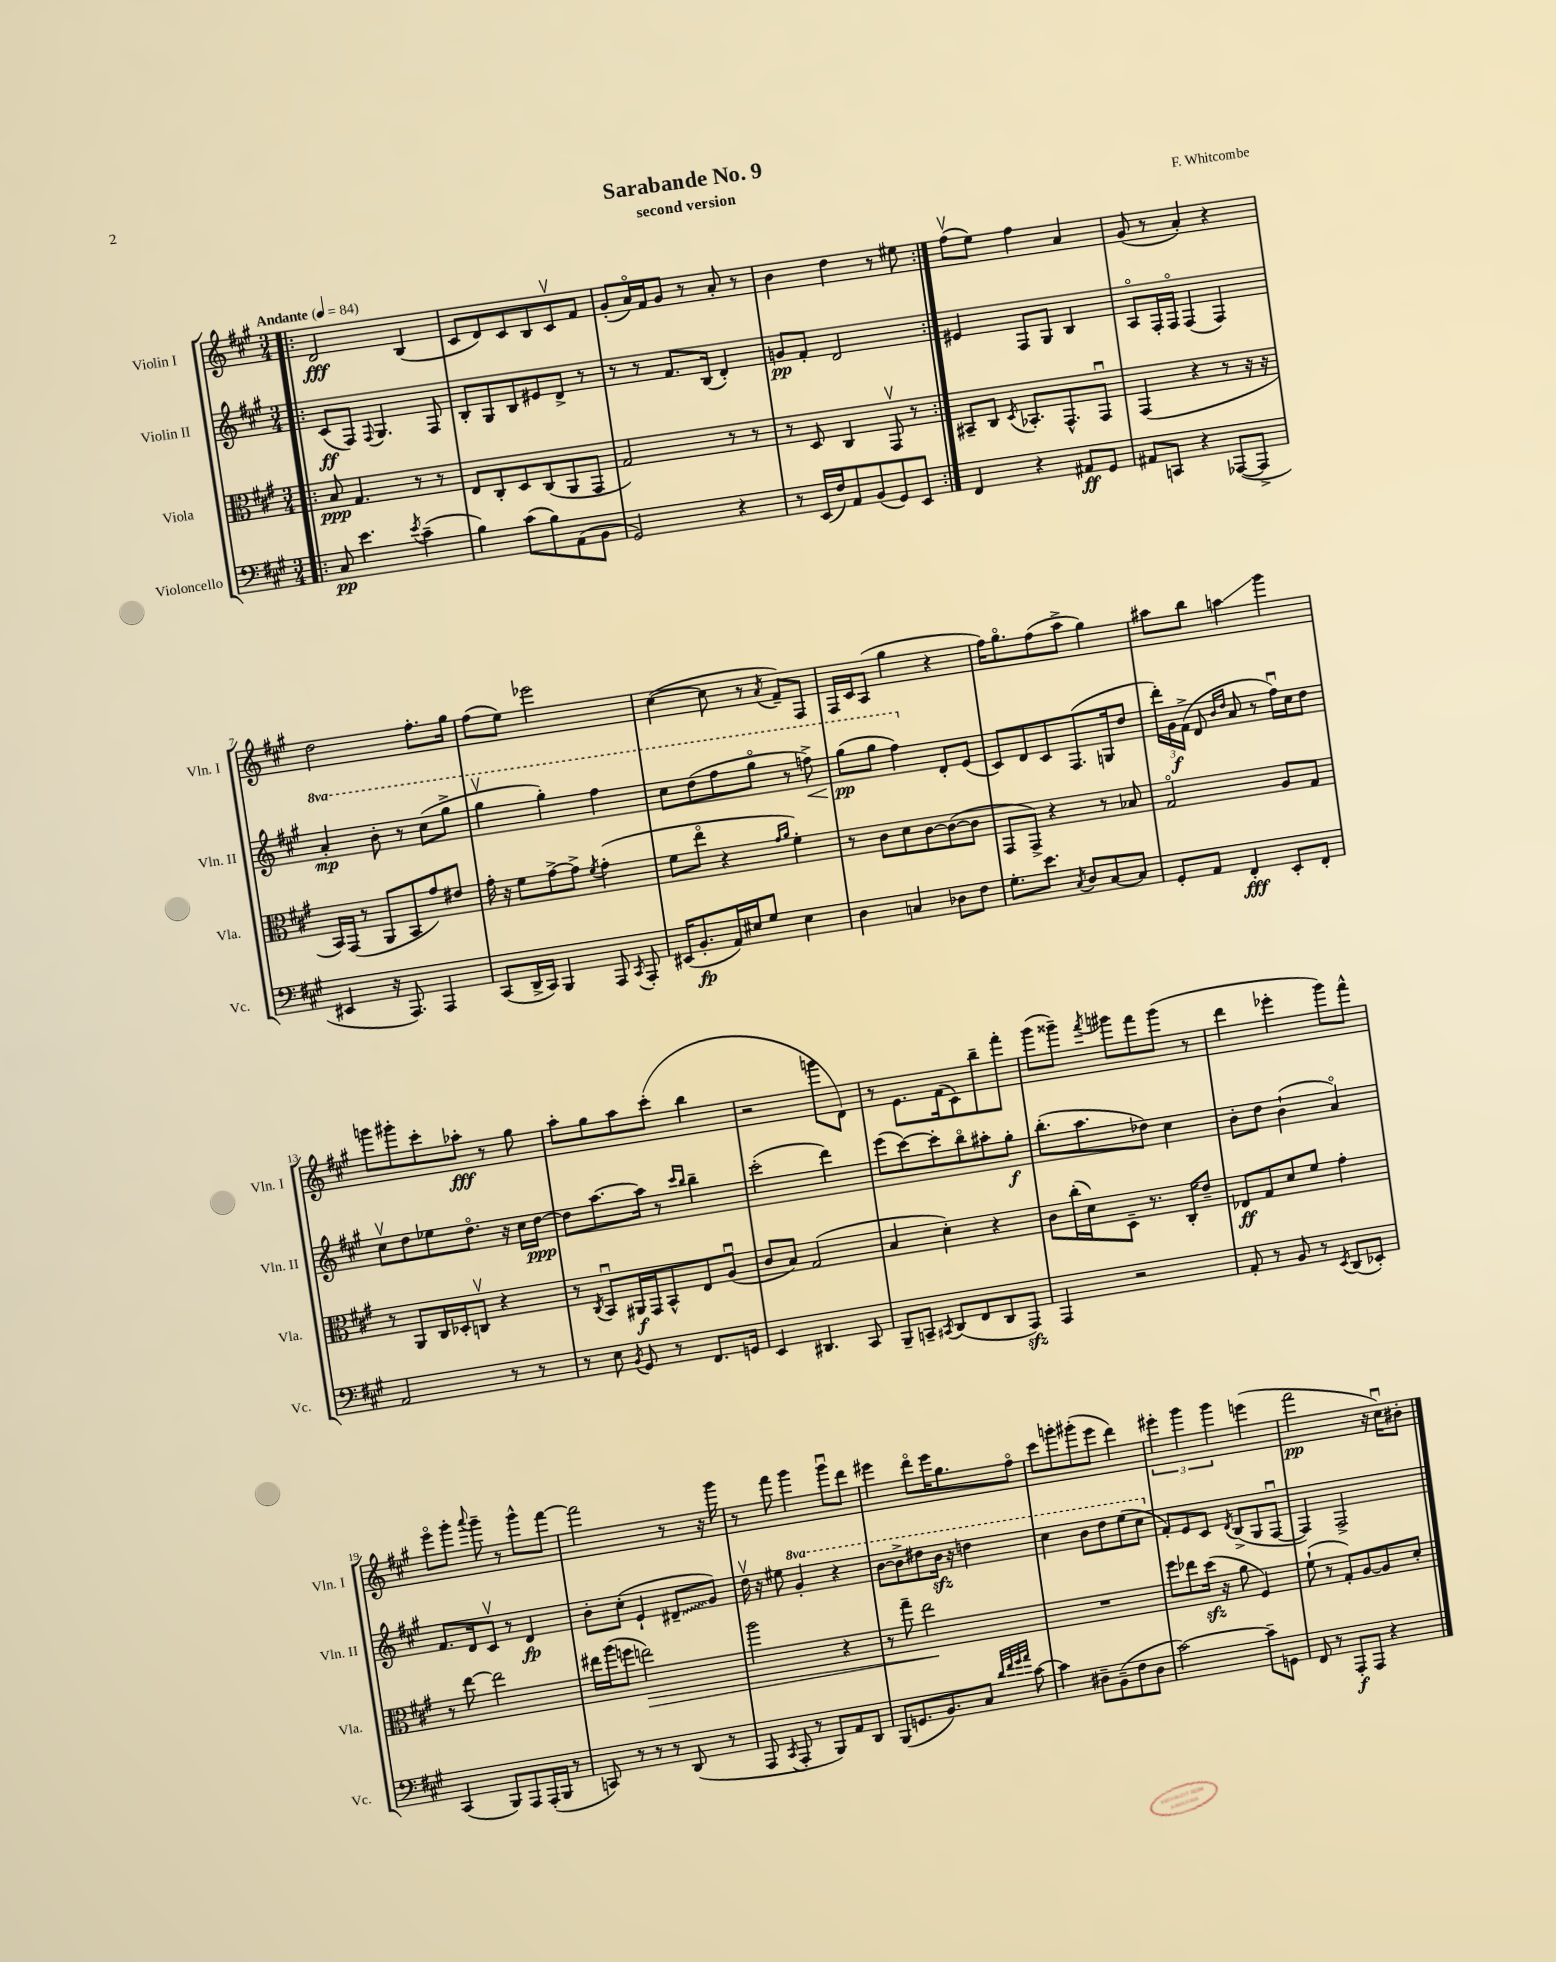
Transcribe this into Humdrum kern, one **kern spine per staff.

**kern	**kern	**kern	**kern
*staff4	*staff3	*staff2	*staff1
*clefF4	*clefC3	*clefG2	*clefG2
*k[f#c#g#]	*k[f#c#g#]	*k[f#c#g#]	*k[f#c#g#]
*M3/4	*M3/4	*M3/4	*M3/4
*MM84	*MM84	*MM84	*MM84
=!|:	=!|:	=!|:	=!|:
8C#	8B	(8c#	2d
4.e	4.G#	8F#)	.
.	.	8qqF#	.
.	.	4.G#	.
8qe	.	.	.
(4c#~	8r	.	(4B
.	8r	8F#	.
=	=	=	=
4B)	8E	8B'	8c#
.	8C#'	8G#	8d)
(8c#	8D	8B	8c#
8B)	(8C#	8e#	8B
(8AA	8AA	8d^	8c#v
8BB	8GG#	8r	8f#
=	=	=	=
2GG#)	2G#)	8r	(8g#'
.	.	8r	16ao)
.	.	.	16f#
.	.	8.f#	8g#
.	.	.	8r
.	.	(16B	.
4r	8r	4d')	8a'
.	8r	.	8r
=	=	=	=
8r	8r	8g	4b
(16EE	8D	8f#'	.
16F#)	.	.	.
8AA	4C#	2d	4dd
(8BB	.	.	.
8GG#)	8GG#v	.	8r
8EE	8r	.	8ee#
=:|!	=:|!	=:|!	=:|!
4FF#	8BB#~	4e#	(8ff#v
.	8C#	.	8ee)
.	8qD	.	.
4r	8.BB-'	8F#	4ff#
.	.	8G#	.
.	8.GG#^^	.	.
8AA#	.	4B	4a
8GG#	8GG#u	.	.
=	=	=	=
8AA#	(4GG#	8Ao	(8g#
8CC	.	16F#'	8r
.	.	16F#o	.
4r	4r	(4F#	4a')
([8AAA-	8r	4F#)	4r
8AAA-^]	16r	.	.
.	16r	.	.
=	=	=	=
4EE#	16BB)	4aa'	2dd
.	(16GG#	.	.
.	8r	.	.
16r	8AA	8bb'	.
8.AAA)	.	.	.
.	8BB	8r	.
4AAA	8g#)	(8ccc#	8.ff#'
.	8e#	8ggg#^	.
.	.	.	16gg#
=	=	=	=
(8CC#	16g#'	4ggg#v	(8ff#
.	16r	.	.
16DD^	8f#	.	8ee)
16CC#)	.	.	.
4BBB	[8g#^	4ggg#')	2eee-
.	8g#^]	.	.
.	8qf#	.	.
8AAA	(4g#'	4fff#	.
8qCC#	.	.	.
8AAA'	.	.	.
=	=	=	=
(16EE#	8f#	8ccc#	([4cc#
8.BB'	.	.	.
.	8eeo	(8ddd	.
16AA)	4r	8fff#	8cc#]
16E#	.	.	.
8G#	.	8ggg#o	8r
.	16qqg#	.	.
.	16qqa	.	8qa
4E#	4f#')	8r	8f#~)
.	.	8fff^)	8F#
=	=	=	=
4D	8r	(8ggg#	16F#
.	.	.	16c#
.	8c#	8ggg#	(8A
4C	8d	4fff#)	4gg#
.	[8c#	.	.
8D-	(8c#_	8d'	4r
8F#	8c#]	(8e	.
=	=	=	=
8.G#'	8GG#	8c#)	16ff#)
.	.	.	8.gg#o
.	8GG#^)	8d	.
8.e	.	.	.
.	4r	8c#	(8ff#
8qC#	.	.	.
8D	.	(8.F#	8aa^
[8C#	8r	.	4gg#)
.	.	16G	.
8C#]	8B-	8dd	.
=	=	=	=
8GG#'	2G#o	24ddd')	8aa#
.	.	24g#	.
.	.	(24f#^	.
8AA	.	8d	8bb
.	.	16qqb	.
.	.	16qqdd	.
4FF#'	.	8a	4aa
.	.	8r	.
8EE'	8A	16ff#u)	4ggg#
.	.	16cc#	.
8FF#'	8G#	8dd	.
=	=	=	=
2AA	8r	8cc#v	8ggg
.	8AA	8dd	8ggg#'
.	16C#	8ee-	8ccc#'
.	16D-'	.	.
.	8Cv	8.ddo	8aa-'
8r	4r	.	8r
.	.	16r	.
8r	.	16cc#	8gg#
.	.	[16dd	.
=	=	=	=
8r	8r	8dd]	8aa'
.	8qC#	.	.
8E	8BBu	[8.aa	8gg#
8qBB	.	.	.
8GG#	16AA#	.	8aa
.	16GG#	16aa]	.
8r	8BB^^	8r	(8ccc#'
.	.	16qqccc#	.
.	.	16qqbb	.
8.FF#	8E	4bb~	4bb
.	(8Au	.	.
16GG	.	.	.
=	=	=	=
4EE	8c#	(2ccc#'	2r
.	8B)	.	.
4.DD#	(2G#	.	.
.	.	4ddd)	8ggg
8CC#	.	.	8d)
=	=	=	=
8BBB~	4B	(8eee	8r
8CC~	.	[8ccc#)	8.e
8qCC#	.	.	.
(8DD	4d')	8ccc#']	.
.	.	.	(16f#
8FF#	.	8bbo	8c#)
8DD	4r	8aa#'	8bb~
8AAA)	.	8gg#'	8fff#'
=	=	=	=
4AAA	8c#	(8.bb'	(8ggg#
.	(16cc#'	.	8ggg##~)
.	16d)	8.aa	.
.	.	.	8qfff#
2r	8D~	.	8ggg#
.	8.r	8dd-)	8fff#
.	.	4cc#	(8ggg#
.	16C#'	.	.
.	8e~	.	8r
=	=	=	=
8AA'	8E-	8b'	4ddd
8r	8G#	8dd	.
8BB	8d	(4b`	4eee-'
8r	8f#	.	.
8qEE	.	.	.
(8DD	4g#'	4ao)	8ggg#)
8EE-')	.	.	8fff#^^
=	=	=	=
(4CC#	8r	8.f#	8eeeo
.	[8ee	.	8ggg#'
.	.	16d	.
.	.	.	8qqaaa
8BBB)	2ee]	8c#v	8ggg#~
8AAA	.	8r	8r
(16AAA'	.	4d	8ggg#^^
16BBB	.	.	.
8r	.	.	[8fff#
=	=	=	=
8CC)	16ee#	8b'	2fff#]
.	(16aa	.	.
8r	8ff	(8cc#'	.
8r	2ee)	4e`	.
8r	.	.	.
(8DD	.	8d#~	8r
8r	.	8g#)	16r
.	.	.	16ggg#
=	=	=	=
8AAA	2aa	16ddv	8r
.	.	16r	.
8qCC#	.	.	.
8AAA'	.	8ee#	8fff#
8r	.	4gg#'	4ggg#
8BBB)	.	.	.
8AA	4r	4r	8ggg#u
8DD	.	.	8ddd
=	=	=	=
(8BBB	8r	[8bb	4eee#
8.GG	8gg#~	8bb^]	.
.	2ee	8ddd#	8dddo
8.BB)	.	.	.
.	.	16bb	16eee#
.	.	16r	8.gg#
8C#	.	4ddd	.
32qqd	.	.	.
32qqf#	.	.	.
32qqg#	.	.	.
32qqa	.	.	.
[8c#	.	.	8ff#o
=	=	=	=
4c#]	2.r	4ccc#	8ccc#
.	.	.	8ggg'
8D#~	.	8bb	(8ggg#'
(8BB~	.	8ddd	8eee
8F#	.	(8eee	4ddd)
8D#	.	8ccc#	.
=	=	=	=
[2c#)	8ff#	8f#')	6eee#'
.	8ee-	8e	.
.	.	.	6ggg#
.	(16dd	8c#	.
.	16r	.	.
.	.	.	6ggg#
.	.	8qd	.
.	8a	(8B^	.
8c#~]	4F#)	8G#	(4eee
8GG	.	[8F#u	.
=	=	=	=
8FF#	(8f#`	4F#])	2fff#
8r	8r	.	.
8AAA'	8G#')	2F#^	.
8AAA	[8A	.	.
4r	8A]	.	16r
.	.	.	16cc#u)
.	8d'	.	8b#'
==	==	==	==
*-	*-	*-	*-
